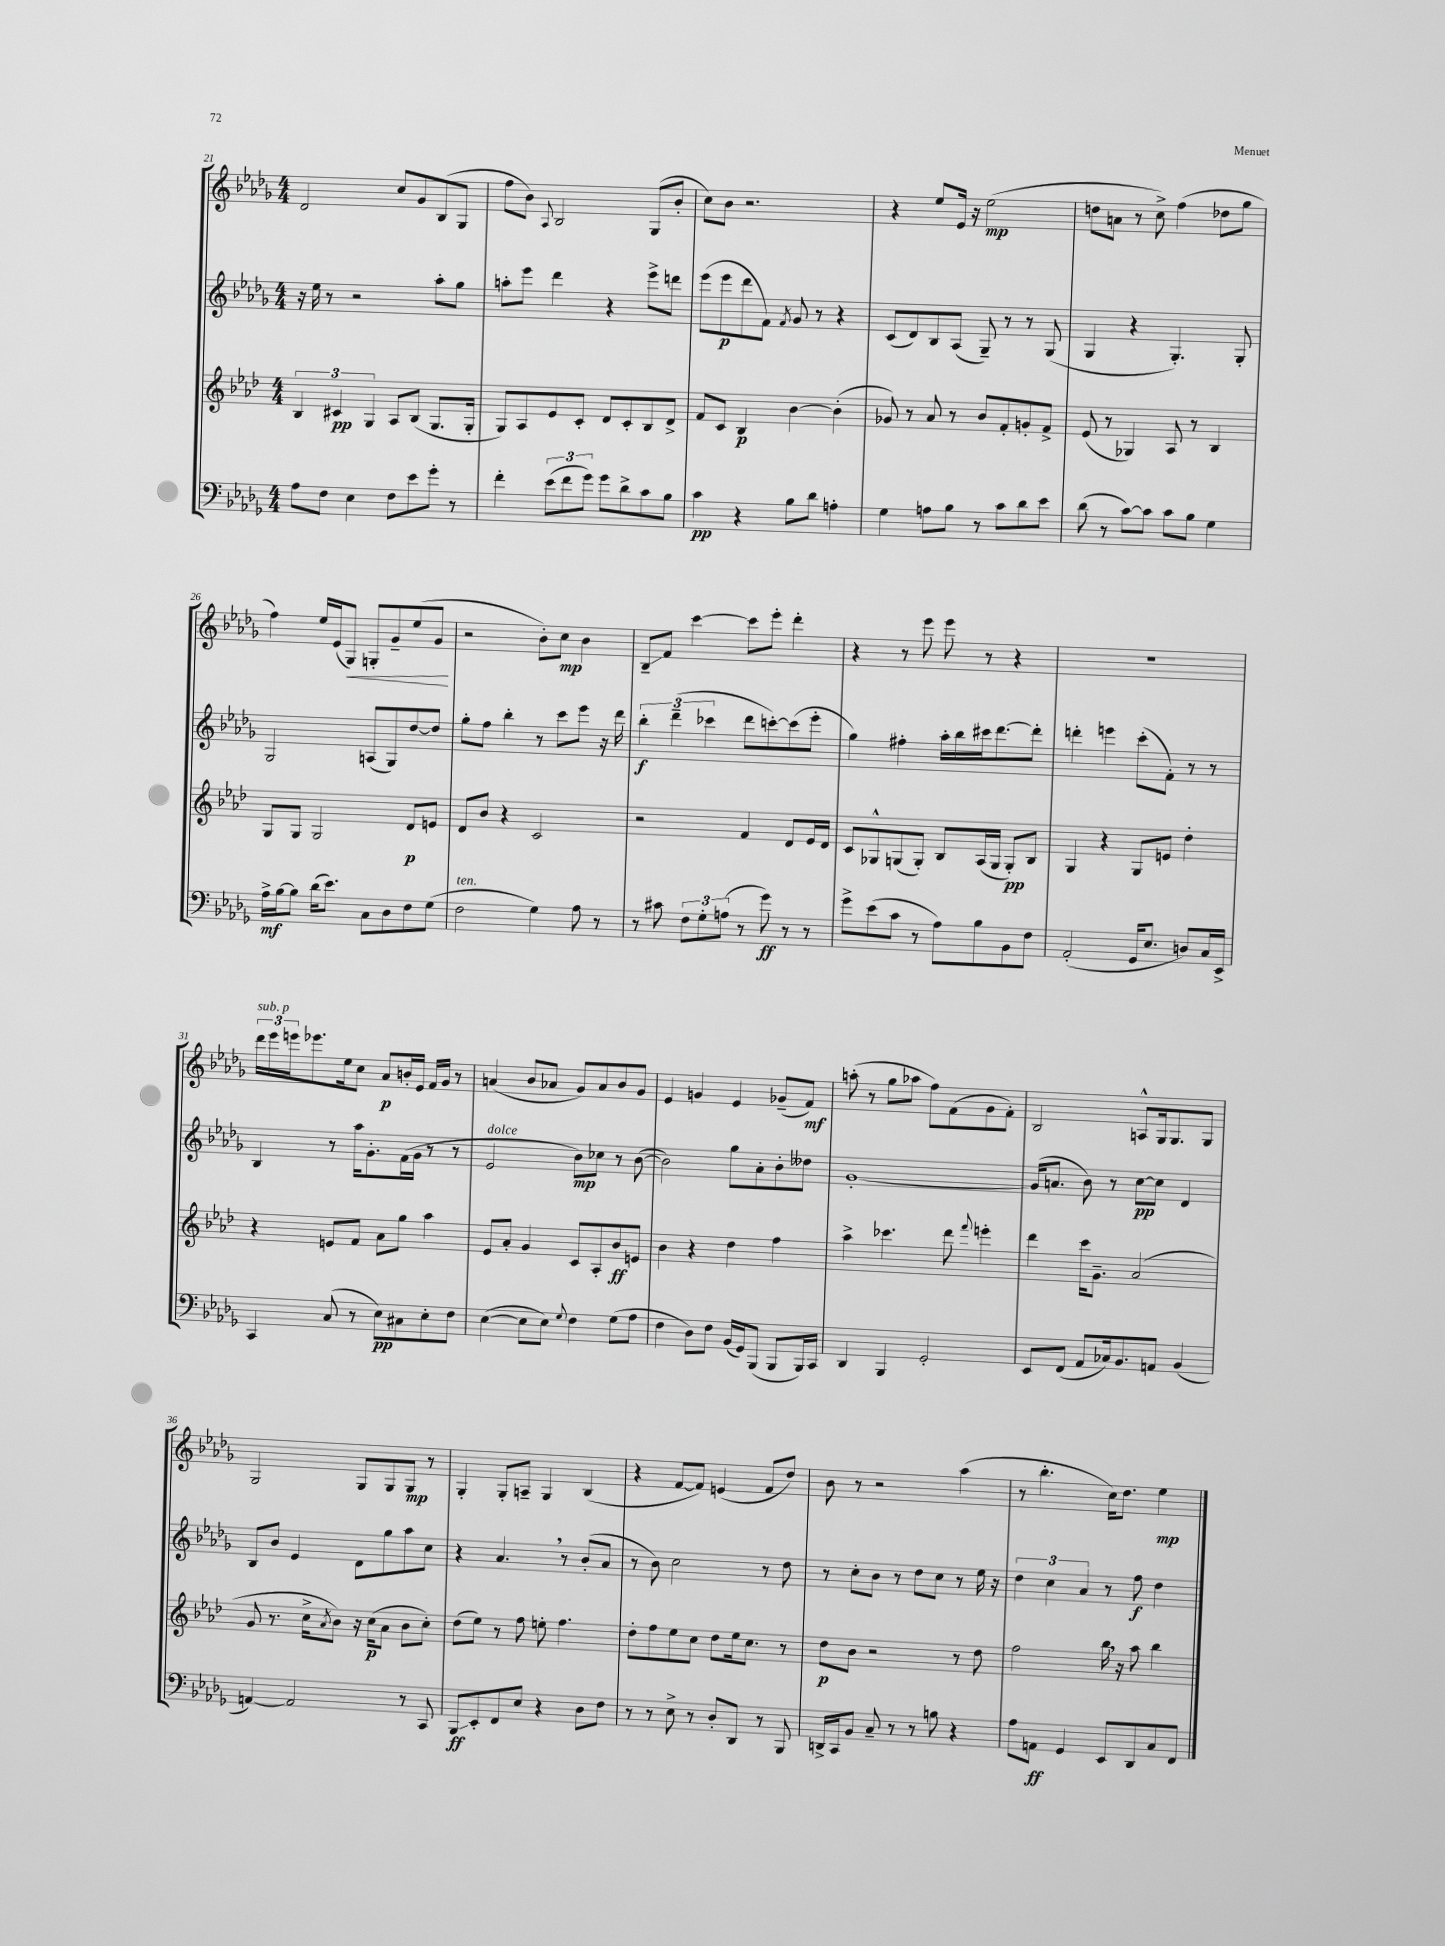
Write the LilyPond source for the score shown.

<<
\new StaffGroup <<
\new Staff = "s0" {
    \clef treble \key des \major \numericTimeSignature \time 4/4
    des'2 c''8 ges'8 bes8( ges8 |
    f''8 bes'8) \appoggiatura { aes8 } bes2 ges8( bes'8-. |
    c''8) bes'8 r2. |
    r4 ees''8 ees'16 r16 ees''2\mp( |
    d''8 a'8 r8 c''8->) f''4( des''8 ges''8 |
    f''4) ees''16 ees'16( ges8\<) g8-. ges'8-- ees''8( ges'8\! |
    r2 bes'8-.) c''8\mp bes'4 |
    bes8--\glissando f'8 c'''4~ c'''8 ees'''8-. des'''4-. |
    r4 r8 ees'''8 ees'''8 r8 r4 |
    R1 |
    \tuplet 3/2 { des'''16^\markup { \italic "sub. p" } ees'''16 e'''16 } ees'''8. ees''16 c''8 aes'8\p b'16-. ees'16 f'16 ges'16 r8 |
    a'4( bes'8 aes'8 ges'8) aes'8 bes'8 ges'8 |
    ees'4 g'4 ees'4 ges'8--( f'8\mf) |
    a''8-.( r8 ges''8 aes''8 f''8) f'8( ges'8 f'8-.) |
    bes2 a8-^ ges16 ges8. ges8 |
    ges2 ges8 ges8 ges8\mp r8 |
    ges4-. ges8-. a8-- ges4 bes4( |
    r4 f'8~ f'8) e'4( f'8 des''8) |
    bes'8 r8 r2 aes''4( |
    r8 bes''4.-. c''16) des''8. ees''4\mp \bar "|." |
}
\new Staff = "s1" {
    \clef treble \key des \major \numericTimeSignature \time 4/4
    r16 ees''16 r8 r2 aes''8-. ges''8 |
    a''8-. ees'''8 des'''4 r4 ees'''8-> d'''8 |
    ees'''8( ees'''8\p des'''8 f'8) \acciaccatura { f'8 } ges'8 r8 r4 |
    c'8( des'8) bes8 aes8( ges8--) r8 r8 ges8( |
    ges4 r4 ges4.-.) ges8-. |
    ges2 a8( ges8) des''8~ des''8 |
    ges''8-. f''8 bes''4-. r8 c'''8 ees'''8 r16 des'''16 |
    \tuplet 3/2 { bes''4-.\f des'''4--( ces'''4 } des'''8 c'''8~-.) c'''8( ees'''8-. |
    ges''4) fis''4-. aes''16-. bes''16 cis'''16 des'''8.~ des'''8-. |
    d'''4-. e'''4 c'''8-.( f'8-.) r8 r8 |
    bes4 r8 aes''16 ges'8.-. f'16( ges'16 r8 r8 |
    ees'2^\markup { \italic "dolce" } bes'8\mp) ces''8 r8 bes'8~( |
    bes'2) ges''8 aes'8-. bes'8-. deses''8 |
    ges'1~-. |
    ges'16( a'8. bes'8) r8 c''8~\pp c''8 des'4 |
    bes8 bes'8 ees'4 des'8 ges''8 aes''8 c''8 |
    r4 aes'4. \breathe r8 bes'8-.( aes'8 |
    r8 bes'8) c''2 r8 des''8 |
    r8 c''8-. bes'8 r8 des''8 c''8 r8 ees''16 r16 |
    \tuplet 3/2 { des''4 c''4 aes'4 } r8 f''8\f des''4 \bar "|." |
}
\new Staff = "s2" {
    \clef treble \key aes \major \numericTimeSignature \time 4/4
    \tuplet 3/2 { bes4 cis'4\pp g4 } aes8 bes8( g8. g16-. |
    g8) aes8 ees'8 c'8-. des'8 c'8-. bes8 des'8-> |
    f'8 c'8 bes4\p bes'4~ bes'4-.( |
    ges'8) r8 aes'8 r8 bes'8 f'8-. g'8-. f'8-> |
    ees'8( r8 ges4) aes8 r8 bes4 |
    g8 g8 g2 des'8\p e'8 |
    des'8 bes'8 r4 c'2 |
    r2 f'4 des'8 ees'16 des'16 |
    c'8 ges8-^ g8( g8-.) bes8 aes16( g16 g8-.\pp) bes8 |
    g4 r4 g8 e'8 des''4-. |
    r4 e'8 f'8 aes'8 g''8 aes''4 |
    ees'8 aes'8-. g'4 c'8 aes8-. bes'8\ff e'8 |
    bes'4 r4 des''4 f''4 |
    aes''4-> ces'''4. des'''8 \appoggiatura { f'''8 } e'''4-. |
    des'''4 c'''16 g'8.-- aes'2( |
    g'8 r8. c''16-> \acciaccatura { aes'8 } bes'8) r16 c''16\p( aes'8 bes'8 c''8-.) |
    des''8( ees''8) r8 f''8 e''8-. f''4. |
    des''8-. f''8 ees''8 c''8 des''8 ees''16 c''8. r8 |
    des''8\p bes'8 r2 r8 des''8 |
    f''2 bes''16 \breathe r16 aes''8 bes''4 \bar "|." |
}
\new Staff = "s3" {
    \clef bass \key des \major \numericTimeSignature \time 4/4
    aes8 f8 ees4 f8 ees'8 ges'8-. r8 |
    f'4-. \tuplet 3/2 { ees'8( f'8 ges'8) } ges'8 des'8-> c'8 bes8 |
    c'4\pp r4 bes8 des'8 a4-. |
    ges4 a8 bes8 r8 c'8 des'8 ees'8 |
    des'8( r8 c'8~) c'8 c'8 bes8 ges4 |
    aes16->\mf bes16~ bes8 des'16( ees'8.) c8 des8 f8 ges8( |
    f2^\markup { \italic "ten." } ges4) aes8 r8 |
    r8 cis'8 \tuplet 3/2 { f8 ges8-. a8( } r8 ges'8\ff) r8 r8 |
    ges'8-> ees'8( c'8 r8 aes8) bes8 bes,8 f8 |
    aes,2-.( ges,16 ees8. d8) c16 ees,16-> |
    c,4 c8( r8 ees8\pp) cis8 ees8-. f8 |
    ees4~( ees8 ees8) \appoggiatura { ges8 } f4 ges8( aes8 |
    f4 des8) f8 bes,16( ges,16) bes,,8( bes,,8 bes,,16) c,16 |
    des,4 bes,,4 ges,2-. |
    ees,8 f,8( aes,8 ces16) bes,8. a,8 bes,4( |
    a,4~) a,2 r8 c,8 |
    bes,,8\glissando\ff ees,8-. f,8 ees8 r4 des8 f8 |
    r8 r8 ees8-> r8 des8-. des,8 r8 bes,,8 |
    d,16-> c,16 bes,8 c8-- r8 r8 b8 r4 |
    aes8 a,8\ff ges,4 ees,8 des,8 c8 f,8 \bar "|." |
}
>>
>>
\layout { \context { \Score currentBarNumber = #21 } }
